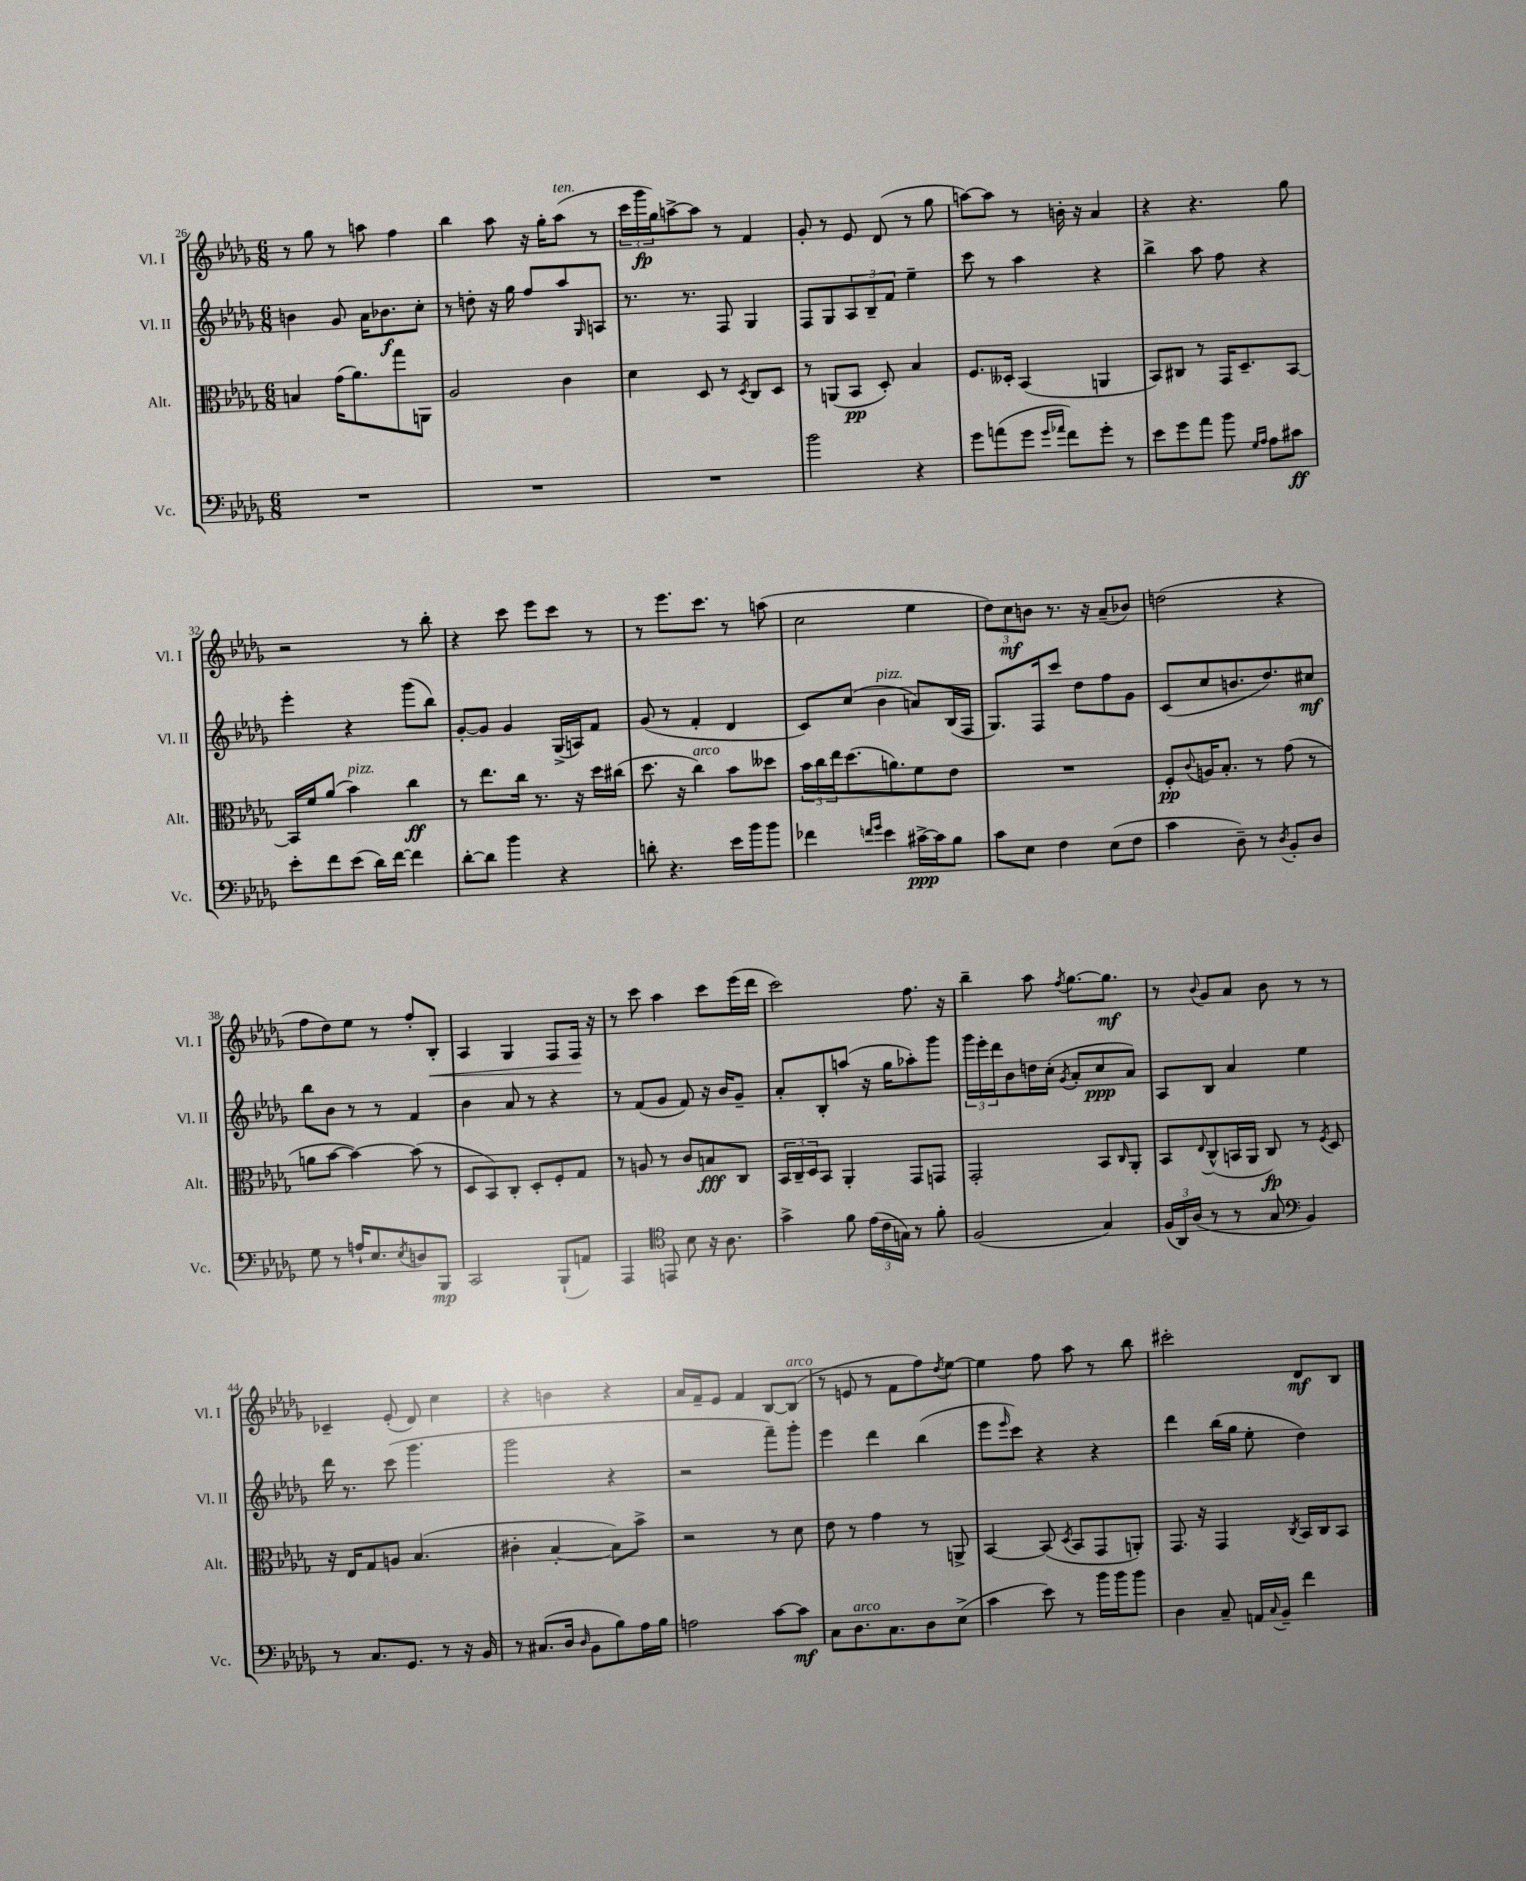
<<
\new StaffGroup <<
\new Staff = "s0" \with { instrumentName = "Vl. I" shortInstrumentName = "Vl. I" } {
    \clef treble \key des \major \numericTimeSignature \time 6/8
    r8 ges''8 r8 a''8 f''4 |
    bes''4 aes''8 r16 ges''16-. aes''8^\markup { \italic "ten." }( r8 |
    \tuplet 3/2 { c'''16 ges'''16\fp ges''16) } a''8~-> a''8 r8 f'4 |
    ges'8-. r8 ees'8 des'8( r8 ges''8 |
    a''8~) a''8 r8 b'16-. r16 aes'4 |
    r4 r4. ges''8 |
    r2 r8 bes''8-. |
    r4 c'''8 ees'''8 c'''8 r8 |
    r8 ees'''8. c'''8. r8 a''8( |
    c''2 ees''4 |
    \tuplet 3/2 { des''8) c''8\mf b'8 } r8. r16 aes'8--( bes'8) |
    d''2( r4 |
    f''8 des''8) ees''8 r8 f''8-. bes8-.\< |
    aes4 ges4 f8 f16\! r16 |
    r8 c'''8 aes''4 c'''8 ees'''16( des'''16 |
    c'''2) f''8. r16 |
    bes''4-- aes''8 \acciaccatura { f''8 } ges''8.~ ges''8.\mf |
    r8 \appoggiatura { bes'8 } ges'8 aes'8 bes'8 r8 r8 |
    ces'4-- ees'8-.( des'8) c''4 |
    r4 b'4 r4 |
    aes'16 f'16-- ees'8 f'4 bes8~ bes8^\markup { \italic "arco" }( |
    r8 e'8 r8 f'8 f''8) \acciaccatura { des''8 } ees''8~ |
    ees''4 f''8 aes''8 r8 bes''8 |
    cis'''2-. des'8\mf bes8 \bar "|." |
}
\new Staff = "s1" \with { instrumentName = "Vl. II" shortInstrumentName = "Vl. II" } {
    \clef treble \key des \major \numericTimeSignature \time 6/8
    b'4 ges'8 aes'16 bes'8.\f c''8-. |
    r8 d''8-. r16 ges''16 f''8 aes''8 \grace { ges16 } a8 |
    r8. r8. f8 ges4 |
    f8 ges8 \tuplet 3/2 { aes8 bes8-- f'8 } ees''4-- |
    c'''8 r8 aes''4 r4 |
    bes''4-> aes''8 f''8 r4 |
    ees'''4-. r4 ges'''8( bes''8) |
    ges'8~-. ges'8 ges'4 ges16->( a16) f'8 |
    ges'8( r8 f'4-. des'4 |
    c'8) c''8( bes'4^\markup { \italic "pizz." } a'8) bes16( f16 |
    ges8.) f16 c'''8 des''8 f''8 ges'8 |
    c'8( c''8 b'8. des''8.) cis''8\mf |
    bes''8 bes'8 r8 r8 f'4 |
    bes'4 aes'8 r8 r4 |
    r8 f'8( ges'8 f'8) r16 bes'16 ges'8-- |
    aes'8-. bes8-. a''8( r16 ges''16 aes''8-.) ges'''8 |
    \tuplet 3/2 { ges'''16 ees'''16-. des'''16 } bes'8 d''16 c''16-.( \acciaccatura { ges'8 } aes'8-. c''8\ppp aes'8) |
    aes8 bes8 aes'4 ees''4 |
    des'''16 r8. c'''8( ges'''4. |
    ges'''2 r4 |
    r2 f'''8--) ges'''8-. |
    ees'''4 des'''4 bes''4( |
    ees'''8 \grace { ees'''16 } c'''8) r4 r4 |
    des'''4 bes''16( ges''16 ees''8-. des''4) \bar "|." |
}
\new Staff = "s2" \with { instrumentName = "Alt." shortInstrumentName = "Alt." } {
    \clef alto \key des \major \numericTimeSignature \time 6/8
    b4 ges'16( aes'8.) ges''8 a,8 |
    aes2 c'4 |
    des'4 des8 r8 \acciaccatura { des8 } c8 des8 |
    r8 a,8( bes,8\pp des8-.) bes4 |
    f8. deses16-. bes,4( a,4 |
    bes,8) cis8 r8 ges,16 des8.-- bes,8~ |
    bes,16 f'16 aes'8( bes'4^\markup { \italic "pizz." }) c''4\ff |
    r8 ees''8. c''16 r8. r16 des''16 cis''16( |
    des''8. r16 c''4^\markup { \italic "arco" }) bes'8 deses''8 |
    \tuplet 3/2 { bes'16 c''16 ees''16 } des''8.( a'8.) f'8 ees'8 |
    R2. |
    f8-.\pp \appoggiatura { c'8 } a16 bes8.-. r8 ges'8( r8 |
    a'8 bes'8~ bes'4~) bes'8( r8 |
    des8 bes,8) c8-. des8-. f8-. ges8 |
    r8 a8 r8 c'8 b8\fff c8 |
    \tuplet 3/2 { bes,16 c16-- des16 } bes,8 aes,4-. ges,8 g,8 |
    ges,2-. bes,8 \grace { c16 } aes,8-. |
    bes,8 \appoggiatura { ees8 } c8-^( b,16 aes,16 c8\fp) r8 \acciaccatura { f8 } des8 |
    r16 ees16 ges8 a8 bes4.( |
    cis'4-. bes4~-. bes8) bes'8-> |
    r2 r8 des'8 |
    ees'8 r8 ges'4 r8 a,8-> |
    bes,4~ bes,8( \acciaccatura { des8 } bes,8 ges,8 a,8-.) |
    ges,8. r16 ges,4 \acciaccatura { c8 } bes,16 c16 bes,8 \bar "|." |
}
\new Staff = "s3" \with { instrumentName = "Vc." shortInstrumentName = "Vc." } {
    \clef bass \key des \major \numericTimeSignature \time 6/8
    R2. |
    R2. |
    R2. |
    bes'2 r4 |
    ges'8 a'8( ges'8 \grace { ges'16 aes'16 } f'8) ges'8-. r8 |
    ees'8 ges'8 aes'8 bes'8 \grace { ges16 aes16 } aes8 cis'8\ff |
    ees'8-. f'8 ees'8( des'16) f'16~ f'4 |
    des'8~-. des'8 bes'4 r4 |
    d'8-. r4. ees'16 bes'16 bes'8 |
    fes'4 \grace { f'16 ges'16 } ees'4 cis'16~->\ppp cis'16 bes8 |
    c'8 ees8 f4 ees8( f8 |
    c'4 des8--) r8 \acciaccatura { des8 } bes,8-. des8 |
    ges8 r8 a16-! ees8. \acciaccatura { ees8 } d8 bes,,8\mp |
    c,2 bes,,8-!( a,8) |
    aes,,4 \clef tenor e,8 bes8 r16 aes8. |
    ges'4-> f'8 \tuplet 3/2 { ees'16( c'16 g16) } r8 f'8-. |
    f2( ges4) |
    \tuplet 3/2 { f16( aes,16) aes16( } r8 r8 ges8 \clef bass bes,4) |
    r8 c8. ges,8. r8 r16 bes,16 |
    r8 cis8.( des16 \grace { des16 } bes,8 bes8) aes16 bes16 |
    a2 c'8~ c'8\mf |
    c8 des8.^\markup { \italic "arco" } c8. des8 ees8->( |
    c'4 ees'8) r8 bes'16 bes'16 bes'8 |
    des4 c8-- a,16 \appoggiatura { c8 } bes,16-- f'4 \bar "|." |
}
>>
>>
\layout { \context { \Score currentBarNumber = #26 } }
